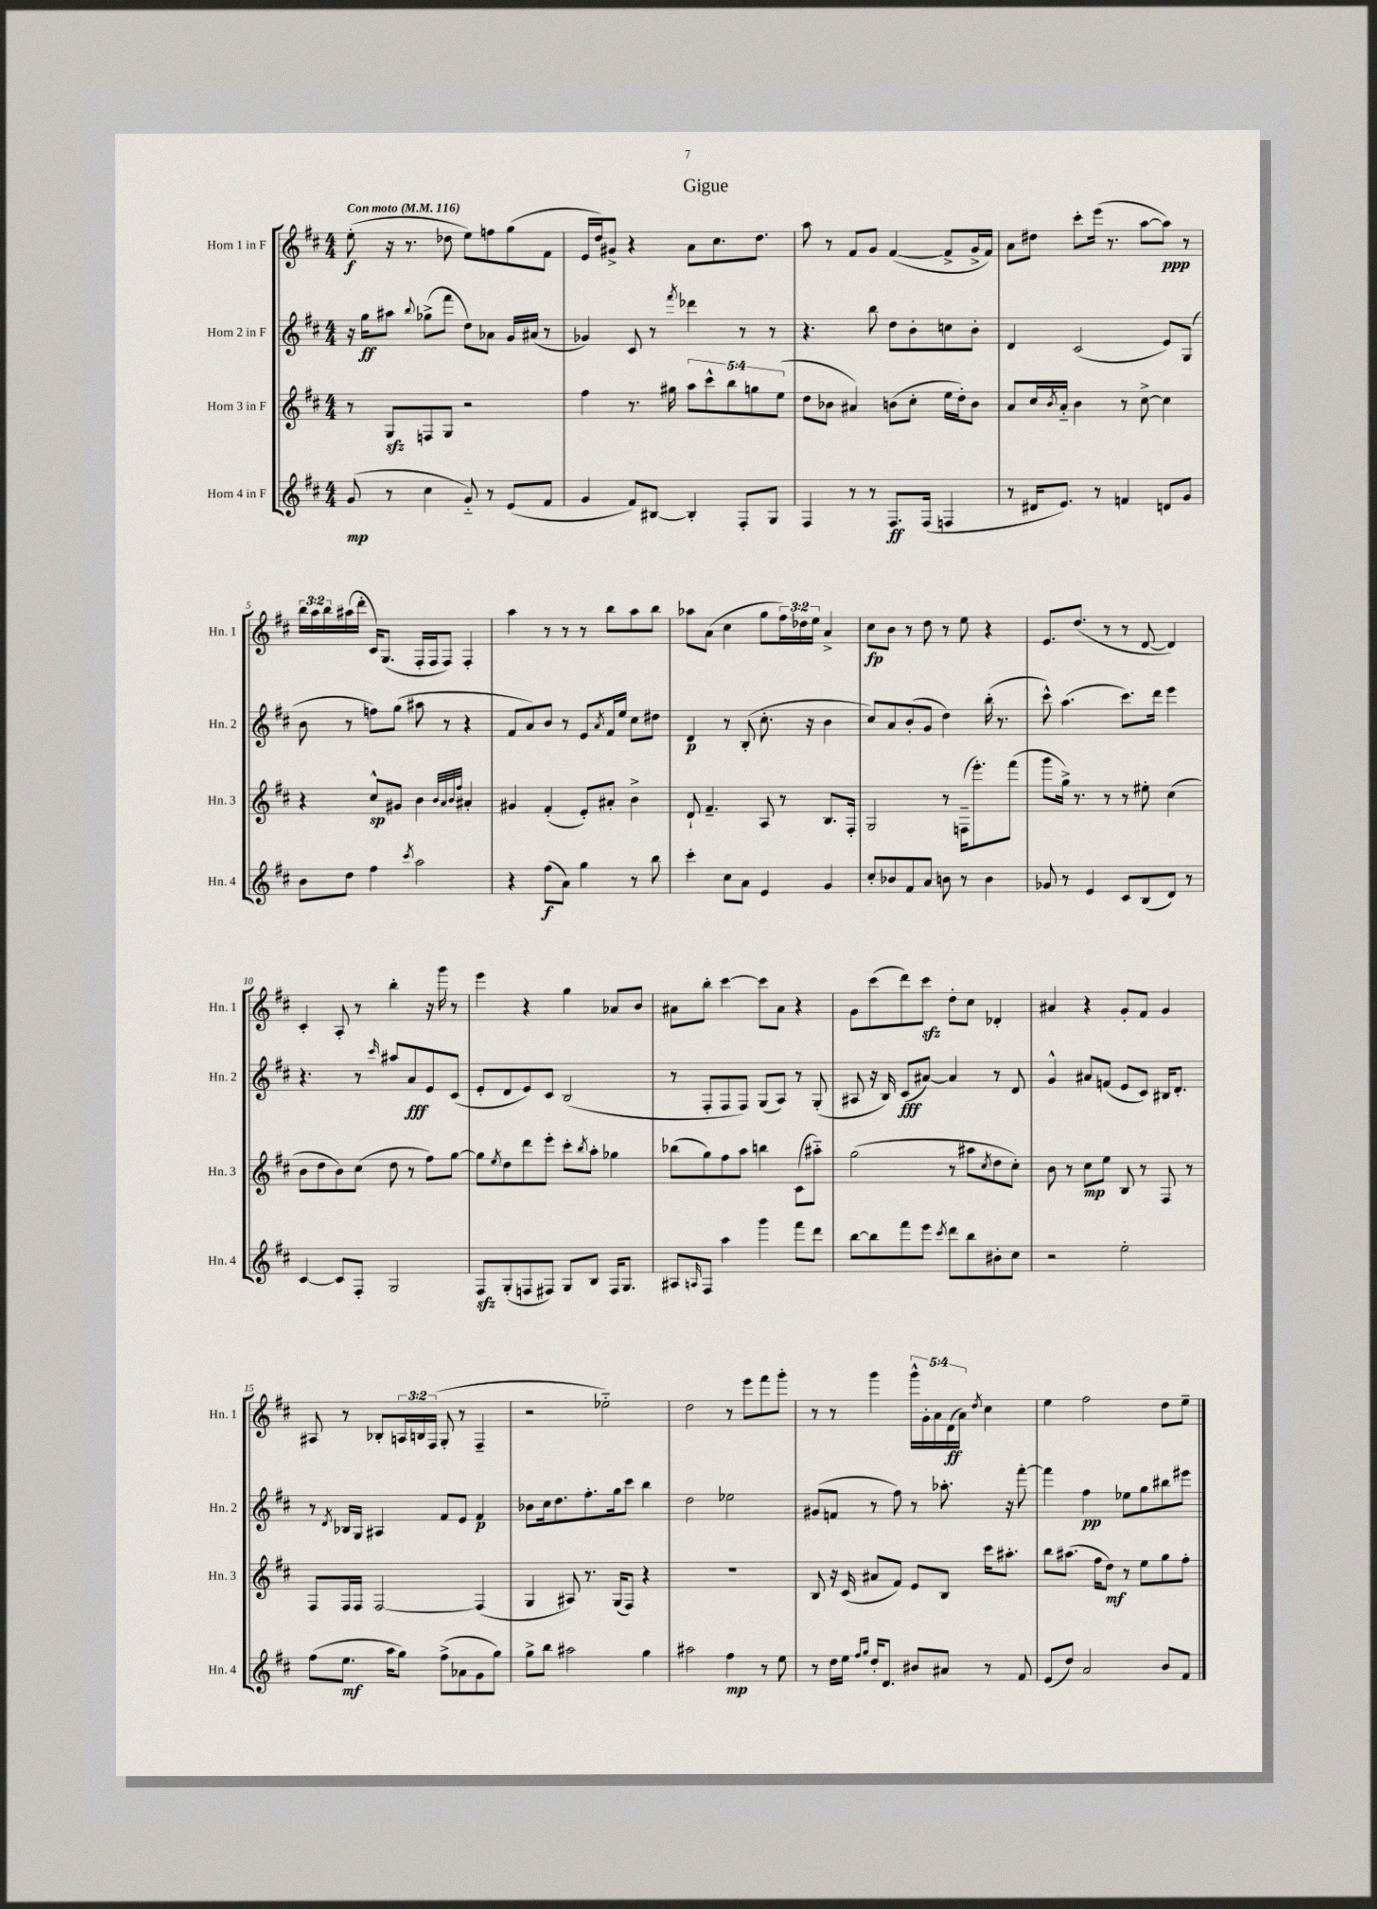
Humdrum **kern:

**kern	**kern	**kern	**kern
*staff4	*staff3	*staff2	*staff1
*clefG2	*clefG2	*clefG2	*clefG2
*k[f#c#]	*k[f#c#]	*k[f#c#]	*k[f#c#]
*M4/4	*M4/4	*M4/4	*M4/4
*MM116	*MM116	*MM116	*MM116
(8g/	8r	16r	(8ee'\
.	.	16gg\LK	.
8r	8G/L	8aa#\J	16r
.	.	.	8.r
.	.	8qqbb/	.
4cc#\	8F/	(8gg-^\L	.
.	8G/J	8fff#\J	8dd-\
8g'~/)	2r	8dd\L)	8ee\L)
8r	.	8a-\J	8ff\
(8e/L	.	16g/LL	(8gg\
.	.	(16a#/JJ	.
8f#/J	.	8r	8f#\J
=	=	=	=
4g/	4ff#\	4g-/)	16e/LL
.	.	.	16dd/J)
.	.	.	8g#^/J
8f#/L)	8.r	8c#/	4r
[8B#/J	.	8r	.
.	16gg#\	.	.
.	.	8qfff#/	.
4B#'/]	10aa\L	4ddd-\	8a\L
.	10ccc#^^\	.	.
.	.	.	8.cc#\
.	10bb\	.	.
8F#'/L	.	8r	.
.	10gg\	.	.
.	.	.	8.dd\J
8G/J	.	8r	.
.	(10ee\J	.	.
=	=	=	=
4F#/	8dd\L	4.r	8aa\
.	8b-\J	.	8r
8r	4a#/)	.	8f#/L
8r	.	8bb\	8g/J
8.F#/L	(8b\L	8dd\L	([4f#/
.	8cc#'\J	8b'\	.
(16F#/Jk	.	.	.
4F/	16ee\LL	8cc\	8f#^/]L
.	16dd'\J)	.	.
.	8b\J	8b'\J	16g^/L
.	.	.	16f#/JJ)
=	=	=	=
8r	8a/L	4d/	8a\L
16d#/LK	16cc#/L	.	8dd#\J
.	8qb/	.	.
8.e/J)	16a'~/JJ	.	.
.	4b\	(2c#/	8ccc#'\L
8r	.	.	(16eee\Jk
.	.	.	8.r
4f/	8r	.	.
.	[8cc#^\	.	[8aa\L
8d/L	4cc#\]	8e/L)	8aa\]J)
8g/J	.	(8G/J	8r
=	=	=	=
8b\L	4r	8b\	24bb\LL
.	.	.	24aa\
.	.	.	24bb\
8dd\J	.	8r	(16aa#\
.	.	.	16ddd'\JJ
4ff#\	8cc#^^/L	8ff\L)	16c#/LK)
.	.	.	(8.G/J
.	8g#/J	(8gg\J	.
8qccc#/	.	.	.
2aa\	4b\	8aa#\	16F#'/LL
.	.	.	16F#/J
.	.	8r	8F#/J)
.	32qqb/LLL	.	.
.	32qqa/	.	.
.	32qqb/	.	.
.	32qqff#/JJJ	.	.
.	4a#'/	4r	4F#'/
=	=	=	=
4r	4g#/	8f#/L	4aa\
.	.	8a/)	.
(8ff#\L	(4f#'/	8b/J	8r
8a\J)	.	8r	8r
4gg\	8e'/L)	8e/L	8r
.	.	8qa/	.
.	8a#'/J	16f#/L	8bb\L
.	.	16ee/JJ	.
8r	4b^\	8cc#\L	8aa\
8bb\	.	8dd#\J	8bb\J
=	=	=	=
4ccc#'\	8d`/	4d/	8aa-\L
.	4.f#~/	.	(8a\J
8cc#\L	.	8r	4cc#\
8a\J	.	(8B'/	.
4e/	8A/	8.cc#'\	8gg\L
.	8r	.	24ff#\L)
.	.	.	24dd-\
.	.	16r	.
.	.	.	24ee\JJ
4g/	8.B/L	4b\	4a^/
.	16F#'/Jk	.	.
=	=	=	=
8cc#'/L	2G/	8cc#/L)	8cc#\L
8b-/	.	8a/	8b\J
8f#/	.	(8b'/	8r
8a/J	.	8g/J	8dd\
8b\	8r	4dd\)	8r
8r	(16F~\LK	.	8ee\
.	8.eee'\)	.	.
4b\	.	(16bb'\	4r
.	.	8.r	.
.	(8fff#\J	.	.
=	=	=	=
8g-/	8ggg\L	8ccc#^^\)	8.e/L
8r	16gg^\Jk)	(4.aa\	.
.	8.r	.	(8.dd/J
4e/	.	.	.
.	8r	.	8r
8c#/L	8r	8.ccc#\L)	8r
(8B/	8ee#'\	.	[8d/
.	.	16ddd\Jk	.
8d/J)	(4cc#\	4eee\	4d/])
8r	.	.	.
=	=	=	=
[4c#/	8b\L	4.r	4c#'/
.	8dd\	.	.
8c#/]L	8b\)	.	8A'/
8F#'/J	(8cc#\J	8r	8r
.	.	16qqccc#/	.
2G/	8dd\	8aa#/L	4bb'\
.	8r	8a/	.
.	8ff#\L)	8e/	16r
.	.	.	16ggg\
.	[8gg\J	(8c#/J	8r
=	=	=	=
8F#/L	8gg\]L	8e'/L	4eee\
.	8qee/	.	.
(8G'/	8dd\	8d/	.
8F/	8ddd\	8e/)	4r
8F#/J)	8eee'\J	8c#/J	.
8G/L	8ccc#'\L	(2B/	4gg\
.	8qbb/	.	.
8B/J	8aa'\J	.	.
16F#/LK	4gg-\	.	8a-/L
8.G/J	.	.	.
.	.	.	8b/J
=	=	=	=
8A#/L	(8bb-\L	8r	8a#\L
16qqA/	.	.	.
8F#/J	8gg\)	8F#'/L	8bb'\J
4aa\	8ff#\	8F#/	[4ccc#\
.	8aa\J	8F#/J)	.
4ggg\	4bb\	(8G/L	8ccc#\]L
.	.	8A/J)	8a#\J
8fff#\L	(8c#\L	8r	4r
8ddd\J	8aa#'~\J)	(8G'/	.
=	=	=	=
[8bb\L	(2gg\	8A#/	8g\L
8bb\]	.	16r	(8ccc#\
.	.	16B/)	.
8fff#\	.	(8c#/L	8ddd\)
8eee\J	.	[8a#/J)	8ccc#\J
8qccc#/	.	.	.
8ddd\L	8r	4a#/]	8dd'\L
8bb\	8aa#\L	.	8cc#\J
.	8qcc#/	.	.
8b#'\	8dd\	8r	4d-'/
8cc#\J	8cc#'\J)	8d/	.
=	=	=	=
2r	8b\	4g^^/	4a#/
.	8r	.	.
.	8cc#\L	8a#/L	4r
.	8ee\J	(8f/J	.
2ee'\	8B/	8e/L	8g'/L
.	8r	8c#/J)	8f#/J
.	8F#/	16B#/LK	4g/
.	.	8.d'/J	.
.	8r	.	.
=	=	=	=
(8ff#\L	8F#/L	8r	8A#/
.	.	8qd/	.
8.ee\J	16F#/L	16B-/LL	8r
.	16F#/JJ	16G/JJ	.
.	[2F#/	4A#/	8B-'/L
16aa\LK	.	.	.
8gg\J)	.	.	24A/L
.	.	.	24B/
.	.	.	(24F#/JJ
(8ff#^\L	.	8f#/L	8G'/
8a-\	.	8e/J	8r
8g\	(4F#/]	4f#/	4F#~/
8gg\J)	.	.	.
=	=	=	=
8gg^\L	4G/	8b-\L	2r
8bb\J	.	16cc#\k	.
.	.	8.dd\	.
2aa#\	8A#/)	.	.
.	8.r	8.ff#'\	.
.	.	.	2ee-'~\)
.	(16G/LK	16gg\k	.
.	8F#/J)	8ccc#\J	.
4gg\	4r	4bb\	.
=	=	=	=
2aa#\	1r	2dd\	2dd\
4ff#\	.	2ee-\	8r
.	.	.	8eee\L
8r	.	.	8fff#\
8ee\	.	.	8ggg'\J
=	=	=	=
8r	8B/	(8g#/L	8r
16dd\LL	16r	8f/J	8r
16ee\JJ	(16c#/	.	.
16qqff#/LL	.	.	.
16qqgg/JJ	.	.	.
16dd'/LK	8a#/L	8r	4ggg\
8.d/J	.	.	.
.	8f#/J)	8ff#\)	.
8b#/L	8e/L	8r	20ggg^^\LL
.	.	.	20g'\
.	.	.	20a\
8a#/J	8B/J	8.aa-'\	.
.	.	.	(20d\
.	.	.	20a\JJ)
.	.	.	8qdd/
8r	16ccc#\LK	.	4cc#\
.	8.aa#'\J	16r	.
8f#/	.	[8fff#'\	.
=	=	=	=
(8e/L	8bb\L	4fff#\]	4ee\
8dd/J)	(8.aa#\J	.	.
2a/	.	4ff#\	2ff#\
.	16ff#\LK	.	.
.	8dd\J)	.	.
.	8r	8ee-\L	.
.	8ee\L	8gg\	.
8b/L	8gg\	8bb#\	8dd\L
8f#/J	8ff#'\J	8eee#\J	8ee~\J
==	==	==	==
*-	*-	*-	*-
